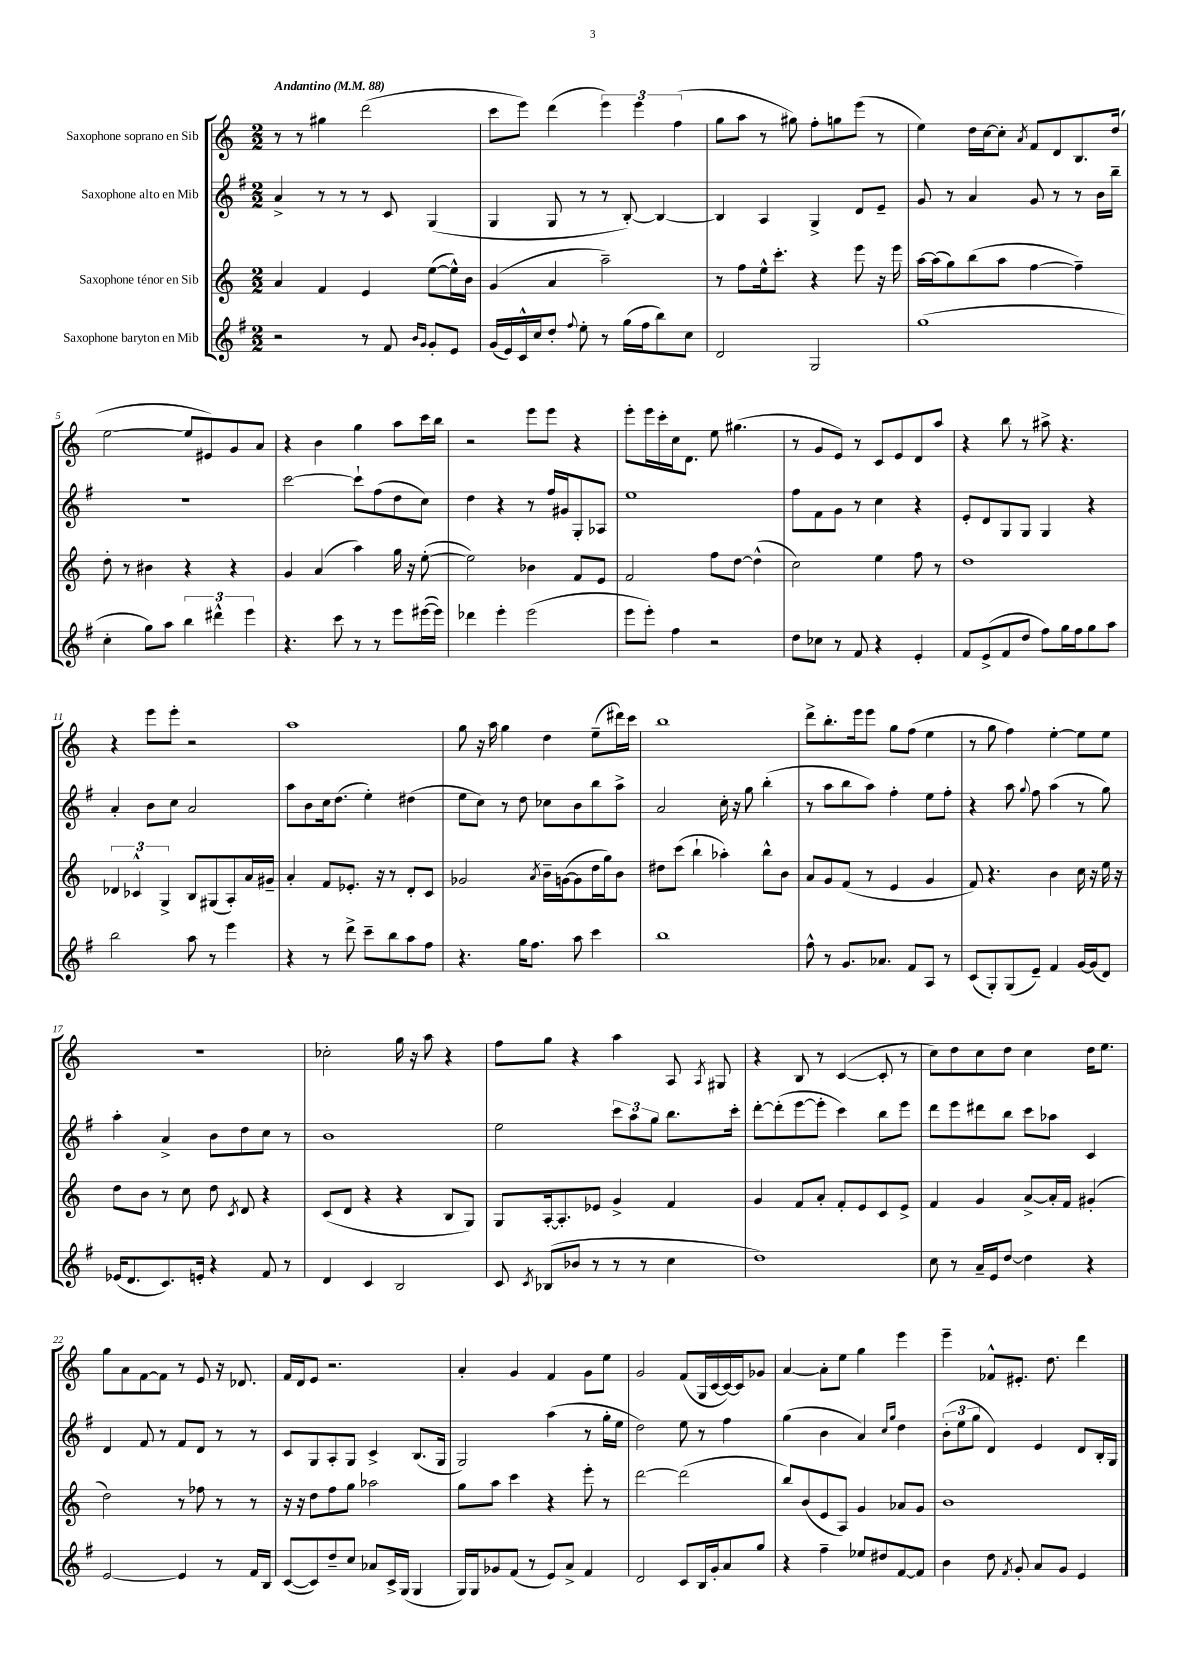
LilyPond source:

<<
\new StaffGroup <<
\new Staff = "s0" \with { instrumentName = "Saxophone soprano en Sib" } {
    \clef treble \key c \major \numericTimeSignature \time 2/2 \tempo "Andantino" 4 = 88
    \autoBeamOff r8 r8 gis''4 d'''2( |
    c'''8[ e'''8]) d'''4( \tuplet 3/2 { e'''4) e'''4 f''4( } |
    g''8[ a''8] r8 gis''8) f''8[-. g''8 e'''8]( r8 |
    e''4) d''16[ c''16~ c''8]-. \acciaccatura { a'8 } f'8[ d'8 b8. d''16]( |
    e''2~ e''8[ eis'8) g'8 a'8] |
    r4 b'4 g''4 a''8[ c'''16 b''16] |
    r2 e'''8[ e'''8] r4 |
    e'''8[-. e'''16 c'''16-. c''16 d'8.] e''8 gis''4.( |
    r8 g'8[ e'8]) r8 c'8[ e'8 d'8 a''8] |
    r4 b''8 r8 ais''8-> r4. |
    r4 e'''8[ e'''8]-. r2 |
    a''1 |
    g''8 r16 a''16 g''4 d''4 e''8[--( dis'''16) c'''16] |
    b''1 |
    d'''8[-> b''8.-. e'''16 e'''8] g''8[ f''8]( e''4 |
    r8 g''8 f''4) e''4~-. e''8[ e''8] |
    R1 |
    ces''2-. g''16 r16 a''8 r4 |
    f''8[ g''8] r4 a''4 a8 \acciaccatura { a8 } gis8 |
    r4 b8 r8 c'4~( c'8-. r8 |
    c''8[) d''8 c''8 d''8] c''4 d''16[ e''8.] |
    g''8[ a'8 f'8~ f'8] r8 e'8 r16 des'8. |
    f'16[ d'16 e'8] r2. |
    a'4-. g'4 f'4 g'8[ e''8] |
    g'2 f'8[( g16 c'16~ c'16~) c'16 ges'8] |
    a'4~ a'8[-. e''8] g''4 e'''4 |
    e'''4-- fes'8[-^ eis'8.]-. d''8. d'''4 \bar "|." |
}
\new Staff = "s1" \with { instrumentName = "Saxophone alto en Mib" } {
    \clef treble \key g \major \numericTimeSignature \time 2/2
    \autoBeamOff a'4-> r8 r8 r8 c'8 g4( |
    g4 g8 r8 r8 b8~-.) b4~ |
    b4 a4 g4-> d'8[ e'8]-- |
    g'8 r8 a'4 g'8 r8 r8 b'16[ b''16]-- |
    R1 |
    c'''2~ c'''8[-! fis''8( d''8 c''8]) |
    d''4 r4 r8 fis''16[ gis'16 g8-. aes8] |
    e''1 |
    fis''8[ fis'8 g'8] r8 c''4 r4 |
    e'8[-. d'8 g8 g8] g4 r4 |
    a'4-. b'8[ c''8] a'2 |
    a''8[ b'8 c''16 d''8.]( e''4-.) dis''4( |
    e''8[ c''8]) r8 d''8 ces''8[ b'8 b''8 a''8]-> |
    a'2 c''16-. r16 g''8 b''4-.( |
    r8 a''8[ b''8 a''8]) fis''4-. e''8[ fis''8]-. |
    r4 a''8 \appoggiatura { g''8 } fis''8 a''4( r8 g''8) |
    a''4-. a'4-> b'8[ d''8 c''8] r8 |
    b'1 |
    e''2 \tuplet 3/2 { c'''8[ a''8 g''8] } b''8.[ c'''16]-. |
    d'''8[~-. d'''8-.( e'''8~ e'''8]-. c'''4) b''8[ e'''8] |
    d'''8[ e'''8 dis'''8 b''8] c'''8[ aes''8] c'4 |
    d'4 fis'8 r8 fis'8[ d'8] r8 r8 |
    c'8[ g8 a8-. g8] c'4-> b8.[( g16] |
    g2) a''4( r8 g''16[-. e''16] |
    d''2) e''8 r8 fis''4 |
    g''4( b'4 a'4) \grace { c''16[ g''16] } d''4 |
    \tuplet 3/2 { b'8[-.( e''8 g''8] } d'4) e'4 d'8[ b16-. g16] \bar "|." |
}
\new Staff = "s2" \with { instrumentName = "Saxophone ténor en Sib" } {
    \clef treble \key c \major \numericTimeSignature \time 2/2
    \autoBeamOff a'4 f'4 e'4 e''8[~( e''16-^) b'16] |
    g'4( a'4 a''2--) |
    r8 f''8[ e''16-^ c'''8.]-. r4 e'''8 r16 e'''16 |
    a''16[~ a''16( g''8) b''8( a''8] f''4~ f''4--) |
    d''8-. r8 bis'4 r4 r4 |
    g'4 a'4( a''4) g''16 r16 e''8~-.( |
    e''2) bes'4 f'8[ e'8] |
    f'2 f''8[ d''8]~ d''4-^( |
    c''2) e''4 f''8 r8 |
    d''1 |
    \tuplet 3/2 { des'4 ces'4-^ g4-> } b8[ gis8( a8-.) a'16 gis'16]-- |
    a'4-. f'8[ ees'8.]-. r16 r8 d'8[-. c'8] |
    ges'2 \acciaccatura { a'8 } b'16[-- g'16~( g'8 d''16 g''16) b'8] |
    dis''8[ c'''8]( b''4-! aes''4-.) b''8[-^ b'8] |
    a'8[ g'8 f'8]( r8 e'4 g'4 |
    f'8) r4. b'4 c''16 r16 e''16 r16 |
    d''8[ b'8] r8 c''8 d''8 \acciaccatura { c'8 } d'8 r4 |
    c'8[( d'8] r4 r4 b8[ g8]) |
    g8[ a16~-. a8.-. ees'8] g'4-> f'4 |
    g'4 f'8[ a'8]-. f'8[-. e'8 c'8 e'8]-> |
    f'4 g'4 a'8[~-> a'16-. f'16] gis'4-.( |
    d''2) r8 fes''8 r8 r8 |
    r16 r16 d''8[ f''8 g''8] aes''2 |
    g''8[ a''8] c'''4 r4 e'''8-. r8 |
    d'''2~ d'''2( |
    b''8[) b'8( e'8 a8]) g'4 aes'8[ g'8] |
    b'1 \bar "|." |
}
\new Staff = "s3" \with { instrumentName = "Saxophone baryton en Mib" } {
    \clef treble \key g \major \numericTimeSignature \time 2/2
    \autoBeamOff r2 r8 fis'8 \grace { b'16[ g'16] } g'8[-. e'8] |
    g'16[( e'16) c'16-^ c''16 d''8]-. \appoggiatura { fis''8 } e''8-. r8 g''16[( fis''16 b''8) c''8] |
    d'2 g2 |
    g''1( |
    c''4-. g''8[) a''8] \tuplet 3/2 { b''4 dis'''4-^ e'''4 } |
    r4. c'''8 r8 r8 e'''8[ eis'''16~( eis'''16]) |
    des'''4 e'''4-. e'''2( |
    e'''8[ e'''8]-.) fis''4 r2 |
    d''8[ ces''8] r8 fis'8 r4 e'4-. |
    fis'8[ e'8->( fis'8 d''8] fis''8[) g''16 fis''16 g''8 a''8] |
    b''2 a''8 r8 e'''4 |
    r4 r8 d'''8-> c'''8[-- b''8 a''8 fis''8] |
    r4. g''16[ fis''8.] a''8 c'''4 |
    b''1 |
    fis''8-^ r8 g'8.[ aes'8.] fis'8[ a8] r8 |
    c'8[( g8-.) g8( e'8]--) fis'4 g'16[~ g'16( d'8]) |
    ees'16[( d'8. c'8.) e'16]-. r4 fis'8 r8 |
    d'4 c'4 b2 |
    c'8 \acciaccatura { c'8 } bes8[( bes'8] r8 r8 r8 c''4 |
    d''1) |
    c''8 r8 a'16[-- e'16 d''8]~ d''4 r4 |
    e'2~ e'4 r8 fis'16[ b16] |
    c'8[~( c'8) d''8-- c''8] aes'8[ c'16-> g16]( g4 |
    g16[) g16 ges'8 fis'8]( r8 e'8[) a'8]-> fis'4 |
    d'2 c'8[ b16 g'16-. a'8 g''8] |
    r4 fis''4-- ees''8[ dis''8 fis'8~ fis'8] |
    b'4 d''8 \acciaccatura { fis'8 } g'8-. a'8[ g'8] e'4 \bar "|." |
}
>>
>>
